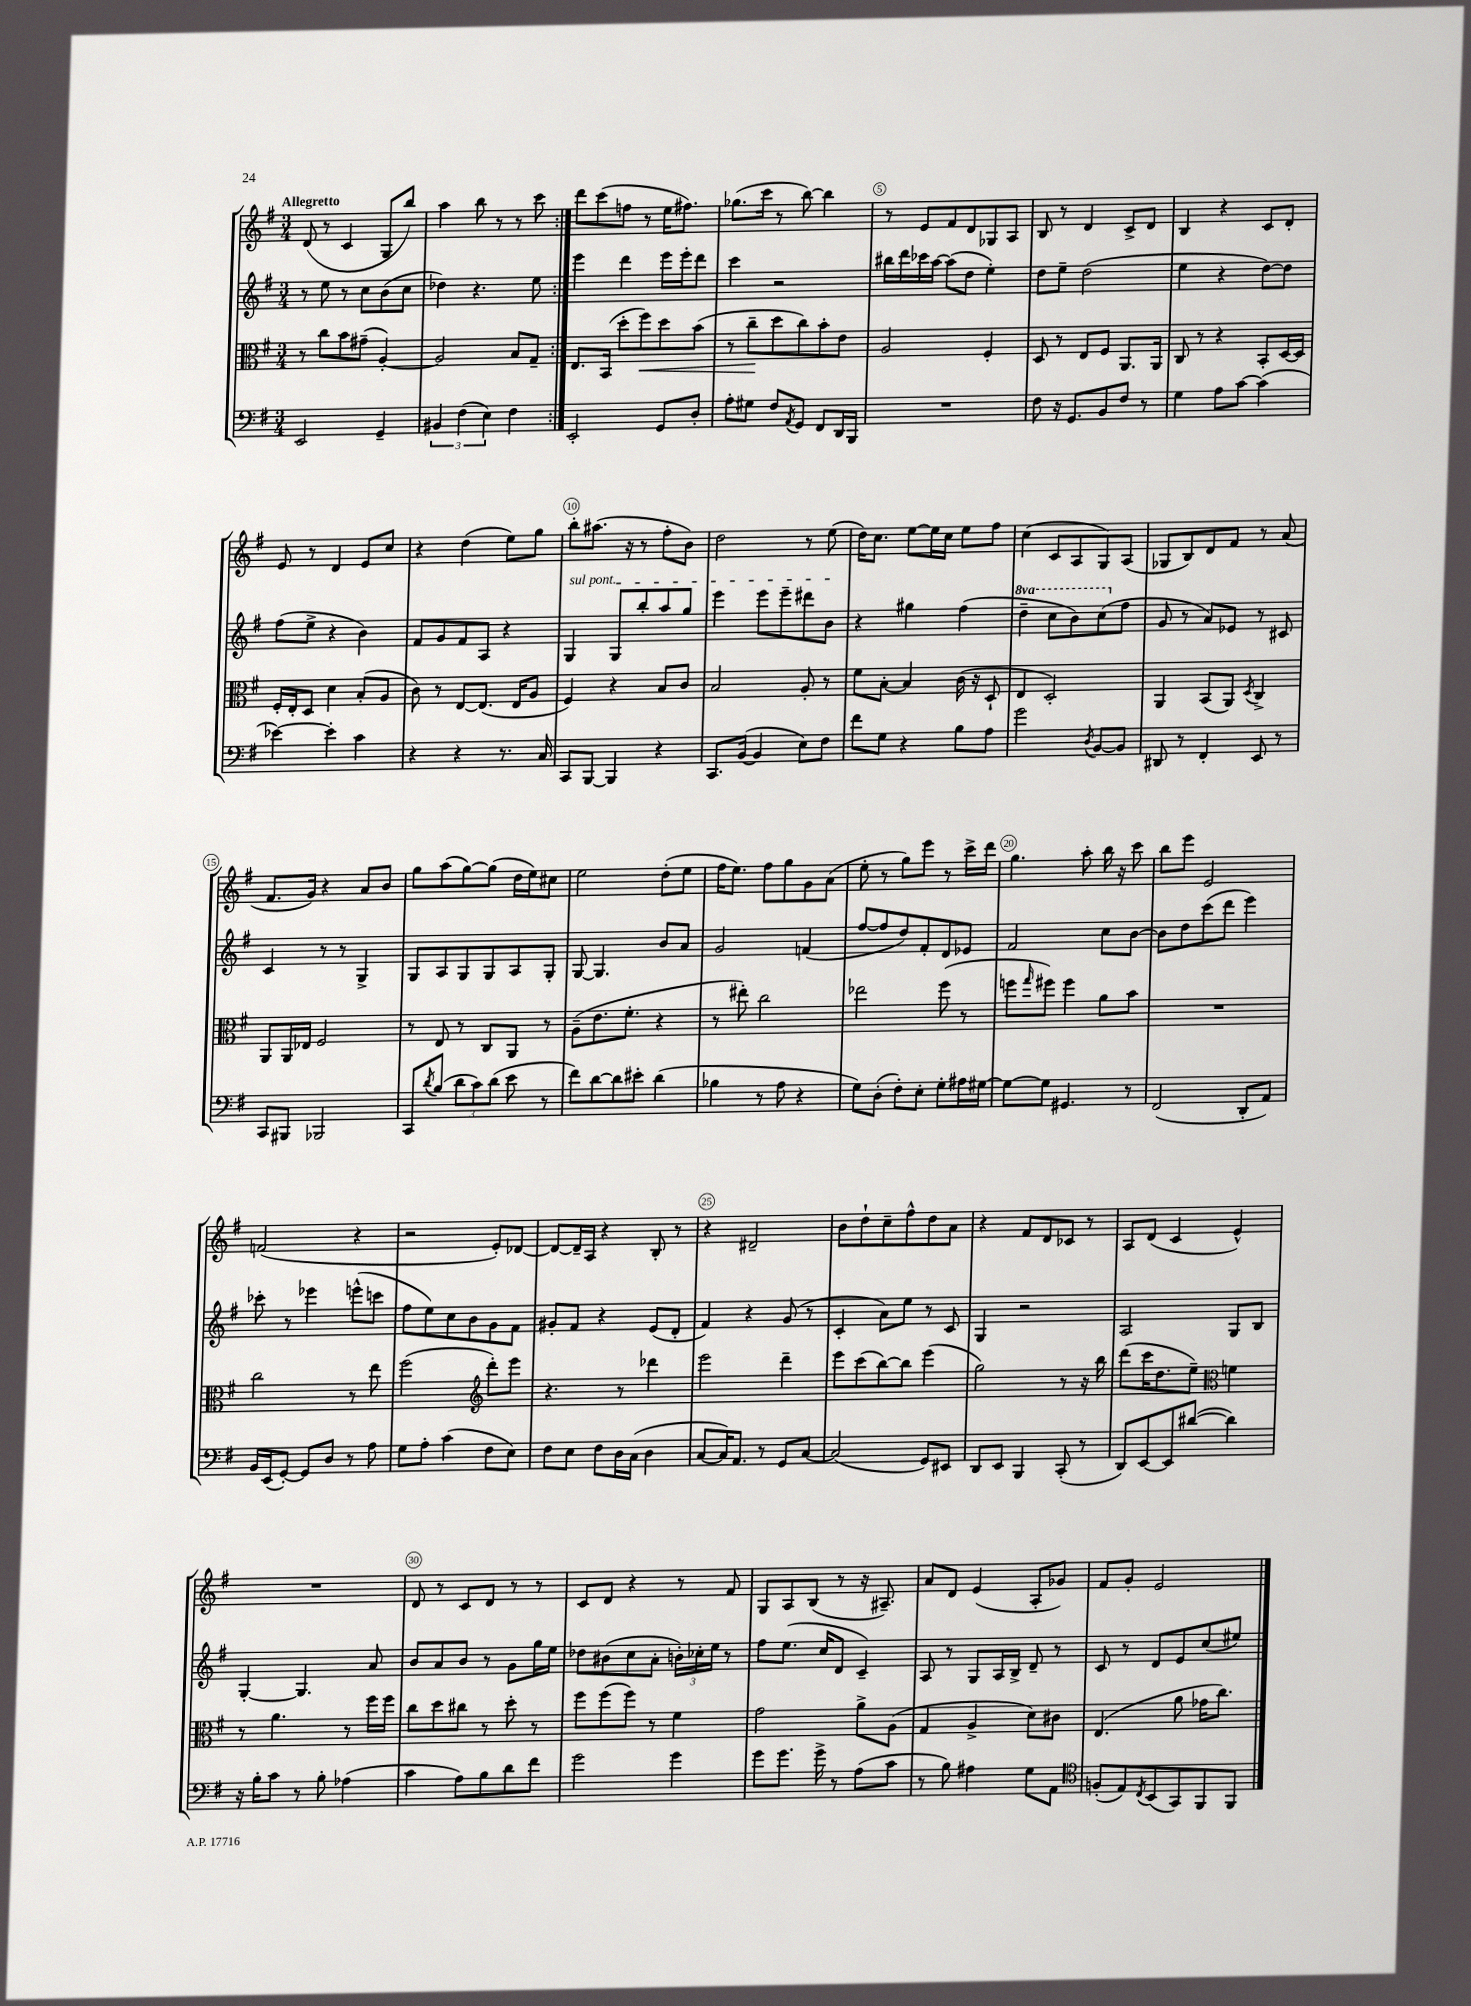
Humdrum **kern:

**kern	**kern	**kern	**kern
*staff4	*staff3	*staff2	*staff1
*clefF4	*clefC3	*clefG2	*clefG2
*k[f#]	*k[f#]	*k[f#]	*k[f#]
*M3/4	*M3/4	*M3/4	*M3/4
2EE	8r	8r	(8d
.	8cc	8ee	8r
.	8b	8r	4c
.	(8g#~	8cc	.
4GG~	[4A')	(8b	8G
.	.	8cc	8bb)
=	=	=	=
6BB#	2A]	4dd-)	4aa
(6F#	.	.	.
.	.	4.r	8bb
6E)	.	.	.
.	.	.	8r
4F#	8B	.	8r
.	8G~	8ee	8ccc
=:|!	=:|!	=:|!	=:|!
2EE'	8.E	4eee	8ddd
.	.	.	(8ccc
.	(16BB	.	.
.	8dd'	4ddd	8ff
.	8ff#)	.	8r
8GG	8dd	16eee	16ee
.	.	16eee'	8.ff#)
8D'	(8b	8ddd	.
=	=	=	=
8A'	8r	4ccc	(8.gg-
8G#	8cc~	.	.
.	.	.	16ccc
8F#	8dd	2r	8r
8qAA	.	.	.
8GG	8cc)	.	[8bb)
8FF#	8b'	.	4bb]
16DD	8e	.	.
16BBB	.	.	.
=	=	=	=
2.r	2A	16bb#	8r
.	.	16ddd	.
.	.	16ccc-	8e
.	.	[16aa	.
.	.	(8aa]	8f#
.	.	8dd	8d
.	4F#'	4ee')	8G-
.	.	.	8A
=	=	=	=
8F#	8D	8dd	8B
16r	8r	8ee~	8r
8.GG	.	.	.
.	8E	(2dd	4d
8BB	8F#	.	.
8F#	8.AA	.	8c^
8r	.	.	8d
.	16AA	.	.
=	=	=	=
4G	8C	4ee	4B
.	8r	.	.
8A	4r	4r	4r
[8c	.	.	.
(4c]	8BB'	[8dd)	8c
.	[16D	8dd]	8d'
.	16D]	.	.
=	=	=	=
[4e-)	16F#'	(8ff#	8e
.	16E'	.	.
.	8D	8ee^	8r
4e-']	4d	4r	4d
4c	(8B'	4b)	8e
.	8A	.	8cc
=	=	=	=
4r	8c)	8f#	4r
.	8r	8g	.
4r	[8E	8f#	(4dd
.	(8.E]	8A	.
8.r	.	4r	8ee)
.	16E	.	.
.	8A	.	8gg
16C	.	.	.
=	=	=	=
8CC	4F#)	4G	8bb'
[8BBB	.	.	(8.aa#
4BBB]	4r	8G	.
.	.	.	16r
.	.	8bb'	8r
4r	8B	8aa	8ff#'
.	8c	8gg	8b)
=	=	=	=
8.CC	2B	4eee	2dd
([16BB	.	.	.
4BB]	.	8eee	.
.	.	8eee~	.
8E)	8A'	8ddd#	8r
8F#	8r	8b	(8ee
=	=	=	=
8f#	8f#	4r	16dd)
.	.	.	8.cc
8G	[8B'	.	.
4r	4B]	4gg#	[8ee
.	.	.	16ee]
.	.	.	16cc
8B	(16c	(4ff#	8ee
.	16r	.	.
8A	8D`	.	8ff#
=	=	=	=
2g	4E	4ddd~	(4cc
.	2D')	8ccc	8c
.	.	8bb)	8A
8qD	.	.	.
[8BB	.	(8ccc	8G)
8BB]	.	8ff#	(8A
=	=	=	=
8DD#	4AA	8g	8G-
8r	.	8r	8B)
4FF#'	(8BB	8a)	8d
.	8AA)	8e-	8f#
.	8qD	.	.
8EE	4C^	8r	8r
8r	.	8c#	(8a
=	=	=	=
8CC	8AA	4c	8.f#
8BBB#	16AA	.	.
.	16E-	.	16g)
2BBB-	2F#	8r	4r
.	.	8r	.
.	.	4G^	8a
.	.	.	8b
=	=	=	=
8CC	8r	8G	8gg
8qd	.	.	.
(8B	8E	8A	(8aa
12d	8r	8G	[8gg)
12c)	.	.	.
.	8C	8G	(8gg]
(12d	.	.	.
8e	8AA	8A	16dd
.	.	.	16ee)
8r	8r	8G'	8cc#
=	=	=	=
8f#)	(8A~	[8G	2ee
[8d	8.e	4.G]	.
8d]	.	.	.
.	8.f#'	.	.
8e#'	.	.	.
(4d	4r	8b	(8dd'
.	.	8a	8ee
=	=	=	=
4B-	8r	2g	16ff#
.	.	.	8.ee)
.	8ee#')	.	.
8r	2cc	.	8ff#
8A	.	.	8gg
4r	.	(4f	8g
.	.	.	(8a
=	=	=	=
8G)	2ee-	[8ff#	8ee'
(8D'	.	8ff#]	8r
8F#')	.	8dd)	8gg)
8E'	.	8f#'	8eee
8G'	(8ff#	8d	8r
16A#	8r	8e-	16ccc^
[16G#	.	.	16ddd
=	=	=	=
8G#_	8ff	2f#	4.gg
.	16qqgg	.	.
8G#]	8ff#)	.	.
4.GG#	4ff#	.	.
.	.	.	8aa'
.	8a	8cc	16bb
.	.	.	16r
8r	8b	[8b	8ccc
=	=	=	=
(2FF#	2.r	8b]	8bb
.	.	8dd	8eee
.	.	(8ccc	2e
.	.	8ddd	.
8DD'	.	4eee)	.
8AA)	.	.	.
=	=	=	=
16BB	2cc	8ccc-'	(2f
(16EE	.	.	.
[8GG')	.	8r	.
8GG]	.	4eee-	.
8D	.	.	.
8r	8r	(8eee^^	4r
8A	8ee	8ccc	.
=	=	=	=
8G	(2ff#	8ff#	2r
8A'	.	8ee)	.
(4c	.	8cc	.
.	.	8b	.
*	*clefG2	*	*
8F#	8ddd')	8g	8e')
8E)	8eee	8f#	[8d-
=	=	=	=
8F#	4.r	8g#'	8d-_
8E	.	8f#	16d-~]
.	.	.	16A
8F#	.	4r	4r
16D	8r	.	.
(16C	.	.	.
4D	4ddd-	(8e	8B'
.	.	8d'	8r
=	=	=	=
[8C	2eee	4f#)	4r
16C])	.	.	.
8.AA	.	.	.
.	.	4r	2d#~
8r	.	.	.
8GG	4ddd~	(8g	.
[8C	.	8r	.
=	=	=	=
(2C]	8eee	4c'	8b
.	(8ccc	.	8dd`
.	[8bb)	8a)	8cc~
.	8bb]	8ee	8ff#^^
8GG)	(4eee	8r	8dd
8EE#	.	8c	8a
=	=	=	=
8DD	2gg)	4G	4r
8EE	.	.	.
4BBB	.	2r	8f#
.	.	.	8d
(8CC'	8r	.	8c-
8r	16r	.	8r
.	16bb	.	.
=	=	=	=
8DD)	(8ddd	2A	8A
[8EE	16ccc	.	(8d
.	8.dd	.	.
8EE]	.	.	4c
([8d#	8ee~)	.	.
*	*clefC3	*	*
4d#])	4f	8G	4e^^)
.	.	8B	.
=	=	=	=
16r	8r	[4G'	2.r
16B'	.	.	.
8c	4.a	.	.
8r	.	4.G]	.
8B'	.	.	.
(4A-	8r	.	.
.	16ff#	8a	.
.	16ff#	.	.
=	=	=	=
4c	8cc	8b	8d
.	8dd	8a	8r
8A)	8cc#	8b	8c
8B	8r	8r	8d
8d	8dd'	8g	8r
8f#	8r	16gg	8r
.	.	16ee	.
=	=	=	=
2g	8ff#	8dd-	8c
.	(8ff#	(8b#	8d
.	8ff#)	8cc	4r
.	8r	8a'	.
4g	4f#	24b')	8r
.	.	24cc-'	.
.	.	24ee	.
.	.	8r	8f#
=	=	=	=
8g	2g	8ff#	8G
8.g	.	(8.ee	8A
.	.	.	(8B
16g^	.	16cc	.
8r	.	8d	8r
(8A	8a^	4c~)	16r
.	.	.	8.A#~)
8c	(8A	.	.
=	=	=	=
8r	4G	8A	8a
8B)	.	8r	8d
4A#	4A^	8G	(4e
.	.	16A	.
.	.	16B^	.
8G	8d)	8d~	8A'
8AA	8c#	8r	8g-)
=	=	=	=
*clefC4	*	*	*
(8F'	(4.E	8c	8f#
8E)	.	8r	8g'
8qC	.	.	.
(8BB	.	8d	2e
8GG)	8a	8e	.
8FF#	16g-	(8cc	.
.	8.cc)	.	.
8FF#	.	8ee#)	.
==	==	==	==
*-	*-	*-	*-
